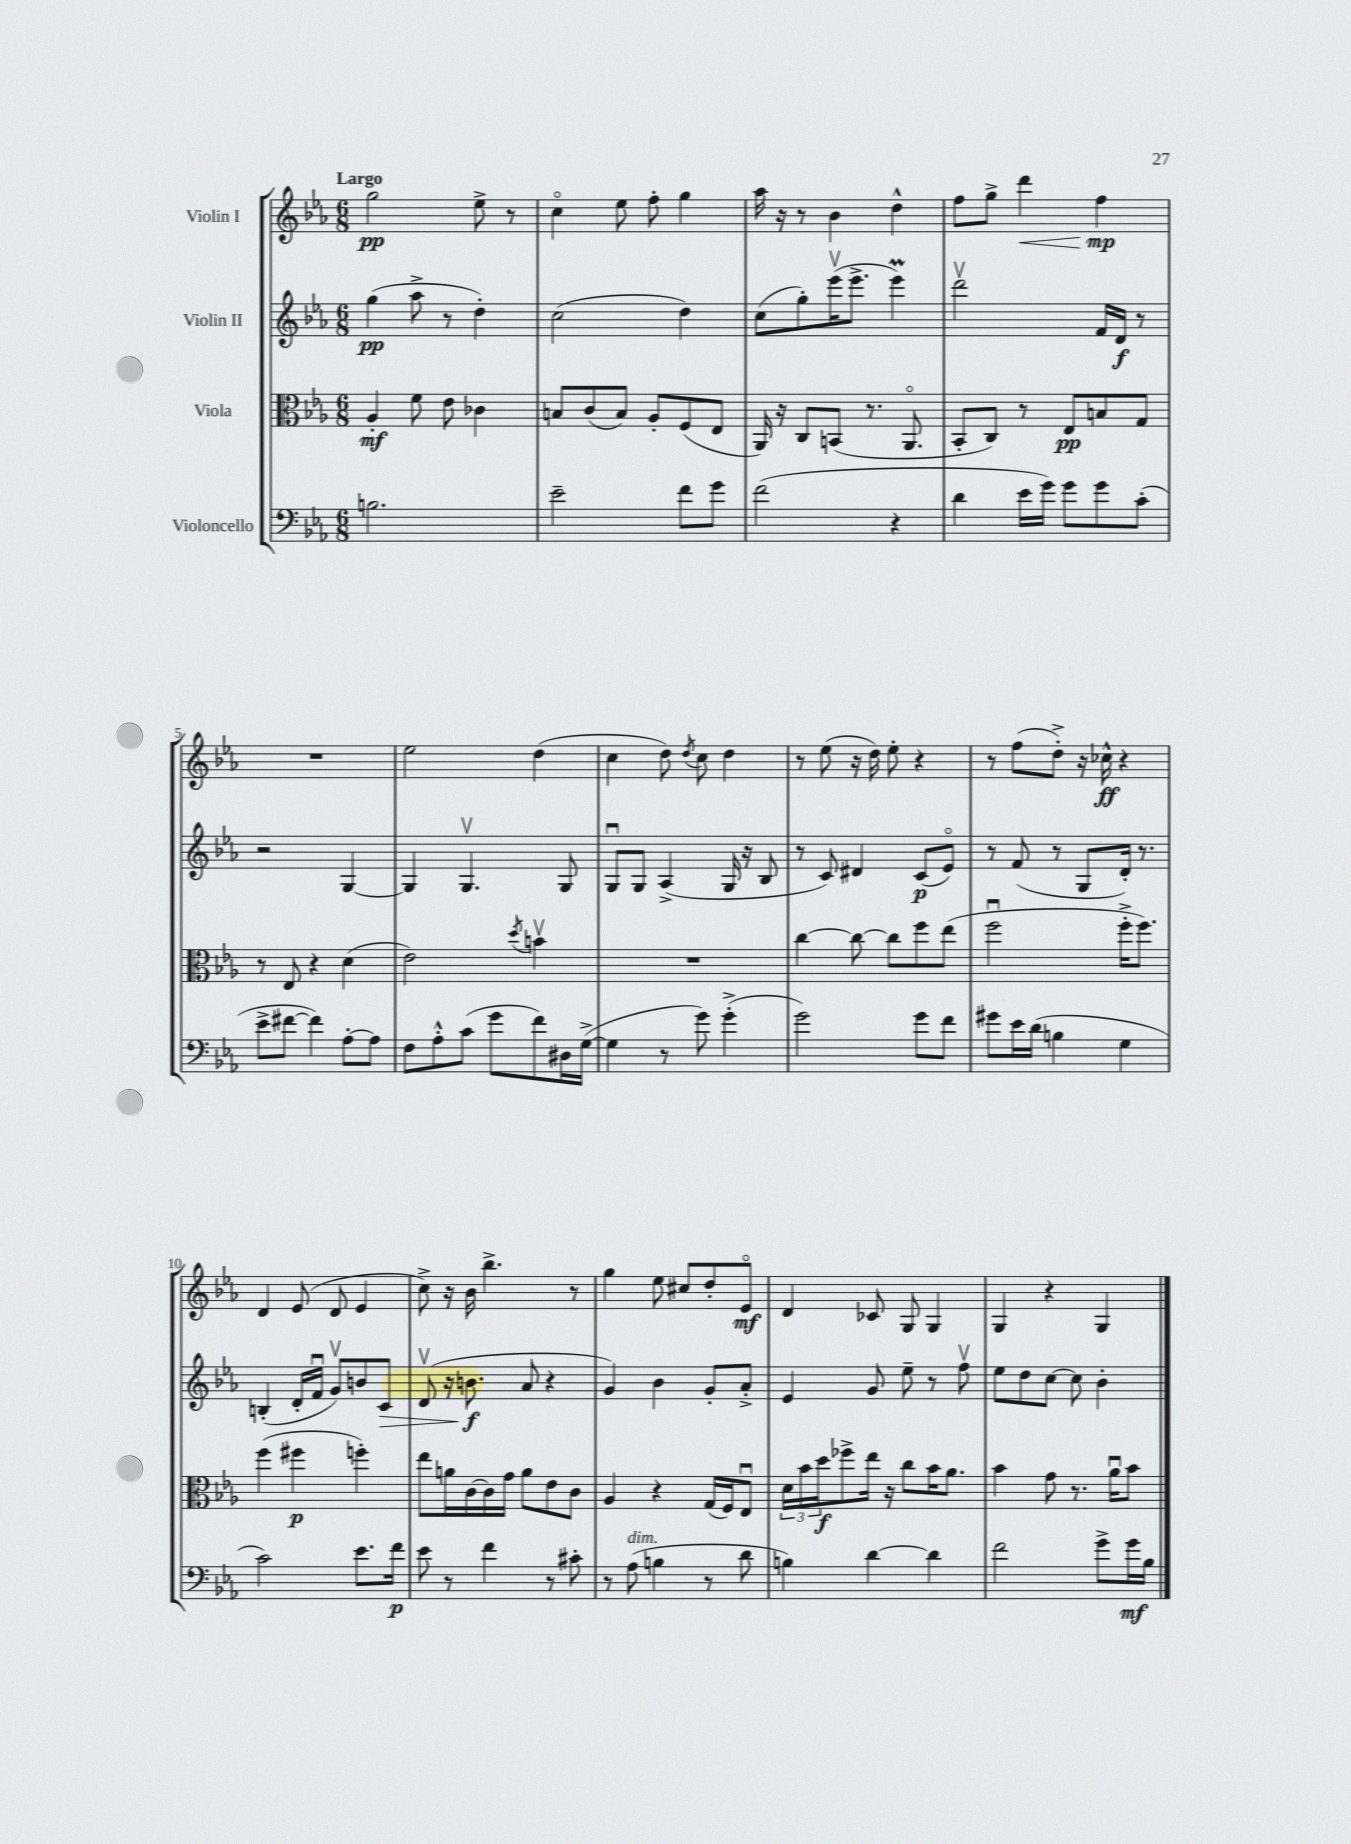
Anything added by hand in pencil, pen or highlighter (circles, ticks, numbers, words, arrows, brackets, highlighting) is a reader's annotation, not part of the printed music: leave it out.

**kern	**dynam	**kern	**dynam	**kern	**dynam	**kern	**dynam
*part4	*part4	*part3	*part3	*part2	*part2	*part1	*part1
*staff4	*staff4	*staff3	*staff3	*staff2	*staff2	*staff1	*staff1
*I"Violoncello	*	*I"Viola	*	*I"Violin II	*	*I"Violin I	*
*clefF4	*	*clefC3	*	*clefG2	*	*clefG2	*
*k[b-e-a-]	*	*k[b-e-a-]	*	*k[b-e-a-]	*	*k[b-e-a-]	*
*M6/8	*	*M6/8	*	*M6/8	*	*M6/8	*
=1	=1	=1	=1	=1	=1	=1	=1
!	!	!	!	!	!	!LO:TX:a:B:t=Largo	!
2.Bn\	.	4A-'/	mf	(4gg\	pp	2gg\	pp
.	.	8f\	.	8aa-^\	.	.	.
.	.	8e-\	.	8r	.	.	.
.	.	4c-X\	.	4dd'\)	.	8ee-^\	.
.	.	.	.	.	.	8r	.
=2	=2	=2	=2	=2	=2	=2	=2
2e-~\	.	8Bn/L	.	(2cc\	.	4cc\	.
.	.	(8c/	.	.	.	.	.
.	.	8B/J)	.	.	.	8ee-\	.
.	.	8A-'/L	.	.	.	8ff'\	.
8f\L	.	(8F/	.	4dd\)	.	4gg\	.
8g\J	.	8E-/J	.	.	.	.	.
=3	=3	=3	=3	=3	=3	=3	=3
(2f\	.	16AA-/)	.	(8cc\L	.	16aa-\	.
.	.	16r	.	.	.	16r	.
.	.	8C/L	.	8gg'\)	.	8r	.
.	.	(8BBn/J	.	(16eee-v\K	.	4b-\	.
.	.	.	.	8.eee-^\J	.	.	.
.	.	8.r	.	.	.	.	.
4r	.	.	.	4eee-M\)	.	4dd^^\	.
.	.	8.AA-/	.	.	.	.	.
=4	=4	=4	=4	=4	=4	=4	=4
4d\	.	8BB-'/L	.	2dddv\	.	8ff\L	.
.	.	8C/J)	.	.	.	8gg^\J	.
!	!	!	!	!	!	!	!LO:HP:b
16e-\LL	.	8r	.	.	.	4ddd\	<
16g\JJ)	.	.	.	.	.	.	.
8g\L	.	8E-/L	pp	.	.	.	.
8g\	.	8Bn/	.	16f/LL	.	4ff\	mp
.	.	.	.	16d/JJ	f	.	.
(8c'\J	.	8G/J	.	8r	.	.	.
.	.	.	.	.	.	.	[
!!LO:LB:g=z
=5	=5	=5	=5	=5	=5	=5	=5
8e-^\L	.	8r	.	2r	.	2.r	.
[8f#X\J	.	8E-/	.	.	.	.	.
4f#\])	.	4r	.	.	.	.	.
[8A-'\L	.	(4d\	.	[4G/	.	.	.
8A-\J]	.	.	.	.	.	.	.
=6	=6	=6	=6	=6	=6	=6	=6
8F\L	.	2e-\)	.	4G/]	.	2ee-\	.
8A-'^^\	.	.	.	.	.	.	.
(8c\J	.	.	.	4.Gv/	.	.	.
8g\L	.	.	.	.	.	.	.
.	.	8qdd/	.	.	.	.	.
8f\)	.	4bnv\	.	.	.	(4dd\	.
16D#X\L	.	.	.	8G/	.	.	.
([16G^\JJ	.	.	.	.	.	.	.
=7	=7	=7	=7	=7	=7	=7	=7
4G\]	.	2.r	.	8Gu/L	.	4cc\	.
.	.	.	.	8G/J	.	.	.
8r	.	.	.	(4A-^/	.	8dd\)	.
.	.	.	.	.	.	8qdd/	.
8g\)	.	.	.	.	.	8cc\	.
(4g'^\	.	.	.	16G/	.	4dd\	.
.	.	.	.	16r	.	.	.
.	.	.	.	8B-/	.	.	.
=8	=8	=8	=8	=8	=8	=8	=8
2g\)	.	[4cc\	.	8r	.	8r	.
.	.	.	.	8c/)	.	(8ee-\	.
.	.	8cc\_	.	4d#X/	.	16r	.
.	.	.	.	.	.	16dd\)	.
.	.	8cc\L]	.	.	.	8ee-'\	.
8g\L	.	8ff\	.	(8c/L	p	4r	.
8f\J	.	(8ee-\J	.	8e-/J)	.	.	.
=9	=9	=9	=9	=9	=9	=9	=9
8g#X\L	.	2ffu\	.	8r	.	8r	.
16e-\L	.	.	.	(8f/	.	(8ff\L	.
(16d\JJ	.	.	.	.	.	.	.
4Bn\	.	.	.	8r	.	8dd'^\J)	.
.	.	.	.	8G/L	.	16r	.
.	.	.	.	.	.	16cc-X^^\	ff
4G\	.	16ff'^\KL	.	16d'/Jk)	.	4r	.
.	.	8.ff\J)	.	8.r	.	.	.
!!LO:LB:g=z
=10	=10	=10	=10	=10	=10	=10	=10
2c\)	.	(4ff\	.	(4Bn'/	.	4d/	.
.	.	4ff#X\	p	16d'/LL	.	(8e-/	.
.	.	.	.	16fu/JJ	.	.	.
.	.	.	.	8gv/L)	.	8d/	.
8.e-\L	.	4ffn'\)	.	8bn/	.	4e-/	.
!	!	!	!	!	!LO:HP:b	!	!
.	.	.	.	8c/J	>	.	.
16f\Jk	p	.	.	.	.	.	.
=11	=11	=11	=11	=11	=11	=11	=11
8e-\	.	8ee-\L	.	(8dv/	.	8cc^\)	.
8r	.	16an\L	.	16r	.	16r	.
.	.	[16c\	.	8.bn\	f	16b-\	.
4f\	.	16c\]	.	.	.	4.bb-^\	.
.	.	16g\JJ	.	.	.	.	.
.	.	8a\L	.	8a-/	]	.	.
8r	.	8e-\	.	4r	.	.	.
8c#X'\	.	8c\J	.	.	.	8r	.
=12	=12	=12	=12	=12	=12	=12	=12
8r	.	4A-/	.	4g/)	.	4gg\	.
!LO:TX:a:i:t=dim.	!	!	!	!	!	!	!
(8A-\	.	.	.	.	.	.	.
4Bn\	.	4r	.	4b-\	.	8ee-\	.
.	.	.	.	.	.	8cc#X/L	.
8r	.	(16G/LL	.	8g'/L	.	8dd'/	.
.	.	16F/J)	.	.	.	.	.
8d\	.	8E-u/J	.	8a-'^/J	.	8e-/J	mf
=13	=13	=13	=13	=13	=13	=13	=13
4Bn\)	.	24d\LL	.	4e-/	.	4d/	.
.	.	24b-\	.	.	.	.	.
.	.	24dd\J	f	.	.	.	.
.	.	8ff-X^\	.	.	.	.	.
[4d\	.	16ee-\Jk	.	8g/	.	8c-X/	.
.	.	16r	.	.	.	.	.
.	.	8cc\L	.	8ee-~\	.	8G/	.
4d\]	.	16b-\K	.	8r	.	4G/	.
.	.	8.a-\J	.	.	.	.	.
.	.	.	.	8ffv\	.	.	.
=14	=14	=14	=14	=14	=14	=14	=14
2f\	.	4b-\	.	8ee-\L	.	4G/	.
.	.	.	.	8dd\	.	.	.
.	.	8g\	.	[8cc\J	.	4r	.
.	.	8.r	.	8cc\]	.	.	.
8g^\L	.	.	.	4b-'\	.	4G/	.
.	.	16a-u\KL	.	.	.	.	.
16g\L	mf	8b-\J	.	.	.	.	.
16B-\JJ	.	.	.	.	.	.	.
==	==	==	==	==	==	==	==
*-	*-	*-	*-	*-	*-	*-	*-
